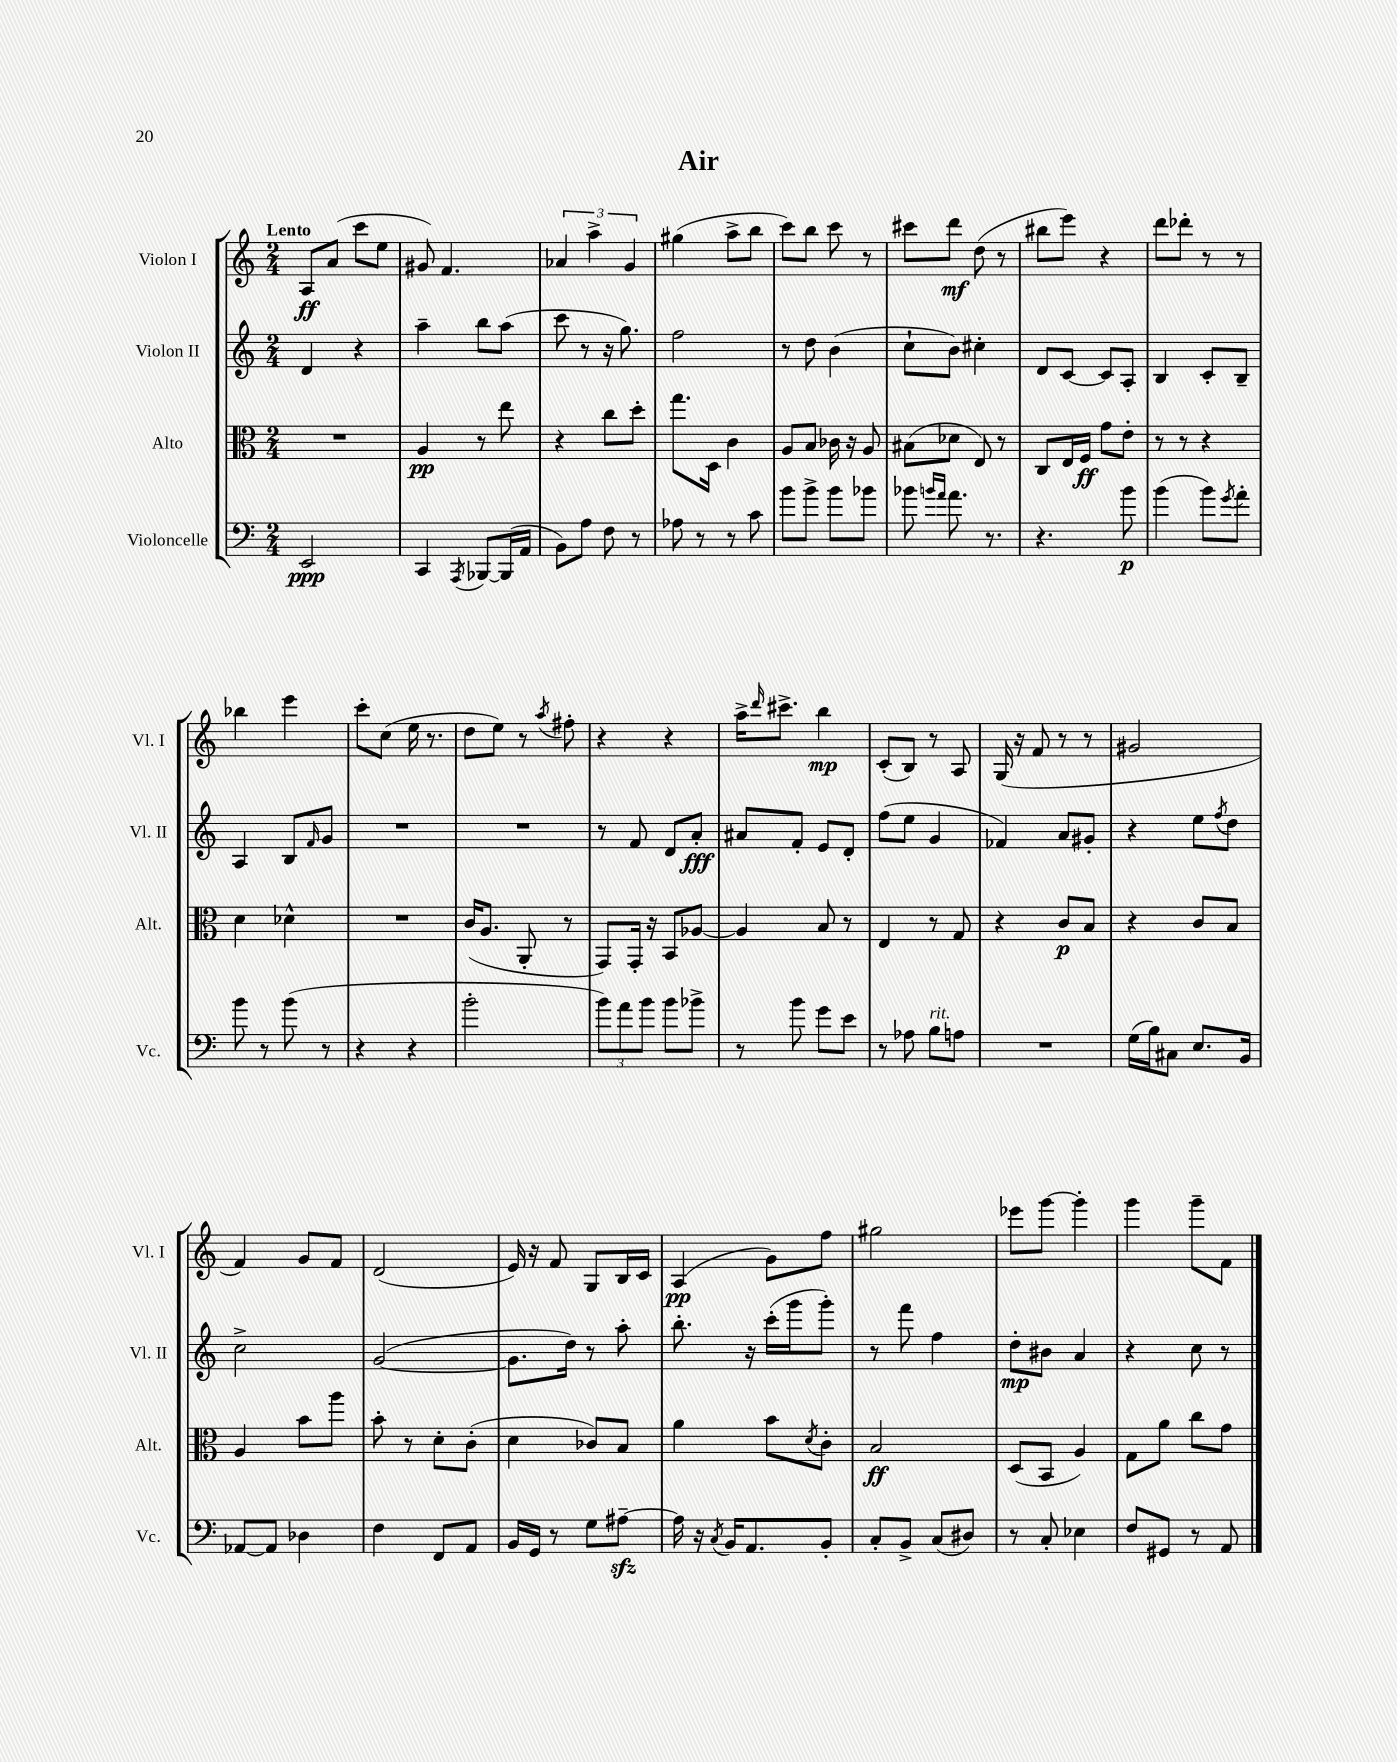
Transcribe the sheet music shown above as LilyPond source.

\header { title = "Air" }
<<
\new StaffGroup <<
\new Staff = "s0" \with { instrumentName = "Violon I" shortInstrumentName = "Vl. I" } {
    \clef treble \key c \major \numericTimeSignature \time 2/4 \tempo "Lento"
    a8\ff a'8( c'''8 e''8 |
    gis'8) f'4. |
    \tuplet 3/2 { aes'4 a''4-> g'4 } |
    gis''4( a''8-> b''8 |
    c'''8) b''8 c'''8 r8 |
    cis'''8 d'''8\mf d''8( r8 |
    bis''8 e'''8) r4 |
    d'''8 des'''8-. r8 r8 |
    bes''4 e'''4 |
    c'''8-. c''8( e''16 r8. |
    d''8 e''8) r8 \acciaccatura { a''8 } fis''8-. |
    r4 r4 |
    a''16-> \grace { d'''16 } cis'''8.-> b''4\mp |
    c'8-.( b8) r8 a8 |
    g16( r16 f'8 r8 r8 |
    gis'2 |
    f'4) g'8 f'8 |
    d'2( |
    e'16) r16 f'8 g8 b16 c'16 |
    a4\pp( g'8) f''8 |
    gis''2 |
    ees'''8 g'''8~ g'''4-. |
    g'''4 g'''8-- f'8 \bar "|." |
}
\new Staff = "s1" \with { instrumentName = "Violon II" shortInstrumentName = "Vl. II" } {
    \clef treble \key c \major \numericTimeSignature \time 2/4
    d'4 r4 |
    a''4-- b''8 a''8( |
    c'''8 r8 r16 g''8.) |
    f''2 |
    r8 d''8 b'4( |
    c''8-! b'8) cis''4-. |
    d'8 c'8~ c'8 a8-. |
    b4 c'8-. b8-- |
    a4 b8 \grace { f'16 } g'8 |
    R2 |
    R2 |
    r8 f'8 d'8 a'8-.\fff |
    ais'8 f'8-. e'8 d'8-. |
    f''8( e''8 g'4 |
    fes'4) a'8 gis'8-. |
    r4 e''8 \acciaccatura { f''8 } d''8 |
    c''2-> |
    g'2~( |
    g'8. d''16) r8 a''8-. |
    b''8.-. r16 c'''16-.( g'''16 g'''8-.) |
    r8 f'''8 f''4 |
    d''8-.\mp bis'8 a'4 |
    r4 c''8 r8 \bar "|." |
}
\new Staff = "s2" \with { instrumentName = "Alto" shortInstrumentName = "Alt." } {
    \clef alto \key c \major \numericTimeSignature \time 2/4
    R2 |
    a4\pp r8 e''8 |
    r4 c''8 d''8-. |
    g''8. d16 c'4 |
    a8 b8 ces'16 r16 a8 |
    bis8( des'8 e8) r8 |
    c8 e16 f16\ff g'8 e'8-. |
    r8 r8 r4 |
    d'4 des'4-^ |
    R2 |
    c'16( a8. a,8-. r8 |
    g,8) g,16-. r16 b,8 aes8~ |
    aes4 b8 r8 |
    e4 r8 g8 |
    r4 c'8\p b8 |
    r4 c'8 b8 |
    a4 b'8 a''8 |
    b'8-. r8 d'8-. c'8-.( |
    d'4 ces'8) b8 |
    a'4 b'8 \acciaccatura { d'8 } c'8-. |
    b2\ff |
    d8( b,8 a4) |
    g8 a'8 c''8 g'8 \bar "|." |
}
\new Staff = "s3" \with { instrumentName = "Violoncelle" shortInstrumentName = "Vc." } {
    \clef bass \key c \major \numericTimeSignature \time 2/4
    e,2\ppp |
    c,4 \acciaccatura { a,,8 } bes,,8~ bes,,16( a,16 |
    b,8) a8 f8 r8 |
    aes8 r8 r8 c'8 |
    b'8 b'8-> b'8 bes'8 |
    bes'8 \grace { b'16 a'16 } a'8. r8. |
    r4. b'8\p |
    b'4( b'8) \acciaccatura { g'8 } a'8-. |
    b'8 r8 b'8( r8 |
    r4 r4 |
    b'2-. |
    \tuplet 3/2 { b'8) a'8 b'8 } b'8 bes'8-> |
    r8 b'8 g'8 e'8 |
    r8 aes8 b8^\markup { \italic "rit." } a8 |
    R2 |
    g16( b16) cis8 e8. b,16 |
    aes,8~ aes,8 des4 |
    f4 f,8 a,8 |
    b,16 g,16 r8 g8 ais8~--\sfz |
    ais16 r16 \acciaccatura { c8 } b,16 a,8. b,8-. |
    c8-. b,8-> c8( dis8) |
    r8 c8-. ees4 |
    f8 gis,8 r8 a,8 \bar "|." |
}
>>
>>
\layout { \context { \Score \remove "Bar_number_engraver" } }
